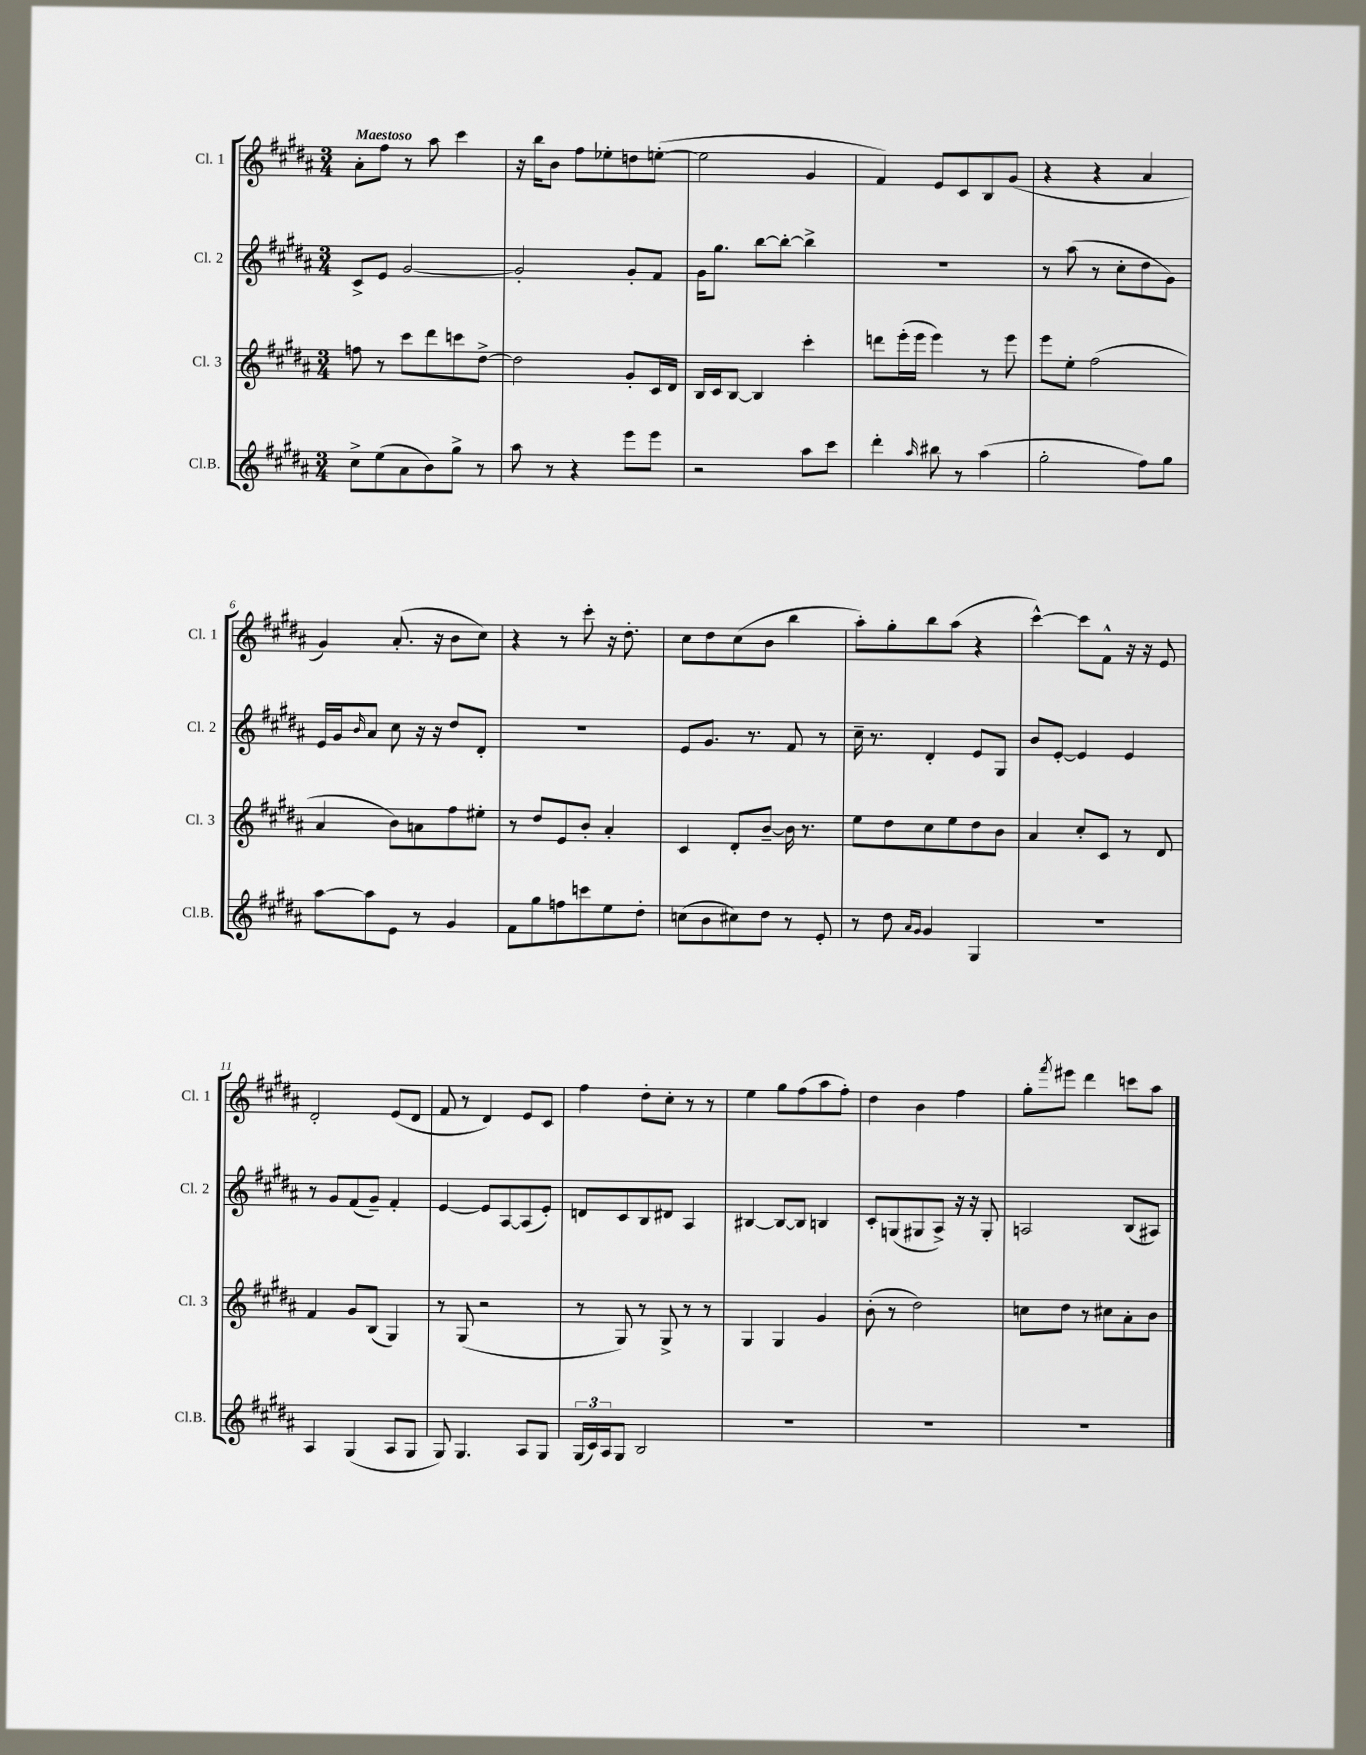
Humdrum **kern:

**kern	**kern	**kern	**kern
*part4	*part3	*part2	*part1
*staff4	*staff3	*staff2	*staff1
*I"Cl.B.	*I"Cl. 3	*I"Cl. 2	*I"Cl. 1
*I'Cl.B.	*I'Cl. 3	*I'Cl. 2	*I'Cl. 1
*clefG2	*clefG2	*clefG2	*clefG2
*k[f#c#g#d#a#]	*k[f#c#g#d#a#]	*k[f#c#g#d#a#]	*k[f#c#g#d#a#]
*M3/4	*M3/4	*M3/4	*M3/4
=1	=1	=1	=1
!	!	!	!LO:TX:a:B:t=Maestoso
8cc#^\L	8ffn\	8c#^/L	8a#'\L
(8ee\	8r	8e/J	8ff#\J
8a#\	8ccc#\L	[2g#/	8r
8b\)	8ddd#\	.	8aa#\
8gg#^\J	8cccn\	.	4ccc#\
8r	[8dd#^\J	.	.
=2	=2	=2	=2
8aa#\	2dd#\]	2g#'/]	16r
.	.	.	16bb\KL
8r	.	.	8b\J
4r	.	.	8ff#\L
.	.	.	8ee-X'\
8eee\L	8g#'/L	8g#'/L	8ddn\
8eee\J	16c#/L	8f#/J	([8een'\J
.	16d#/JJ	.	.
=3	=3	=3	=3
2r	16B/LL	16g#\KL	2ee\]
.	16c#/J	8.gg#\J	.
.	[8B/J	.	.
.	4B/]	[8bb\L	.
.	.	8bb'\J_	.
8aa#\L	4ccc#'\	4bb^\]	4g#/
8ccc#\J	.	.	.
=4	=4	=4	=4
4ddd#'\	8dddn\L	2.r	4f#/)
.	(16eee'\L	.	.
.	16eee\JJ	.	.
16qqaa#/	.	.	.
8bb#X\	4eee\)	.	8e/L
8r	.	.	8c#/
(4aa#\	8r	.	8B/
.	8eee\	.	(8g#/J
=5	=5	=5	=5
2gg#'\	8eee\L	8r	4r
.	8ee'\J	(8aa#\	.
.	(2ff#\	8r	4r
.	.	8cc#'\L	.
8ff#\L)	.	8dd#\	4a#/
8gg#\J	.	8g#\J)	.
!!LO:LB:g=z
=6	=6	=6	=6
[8aa#\L	4a#/	16e/LL	4g#/)
.	.	16g#/J	.
.	.	16qqb/	.
8aa#\]	.	8a#/J	.
8e\J	8b\L)	8cc#\	(8.a#'/
8r	8an\	16r	.
.	.	16r	16r
4g#/	8ff#\	8dd#/L	8b\L
.	8ee#X'\J	8d#'/J	8cc#\J)
=7	=7	=7	=7
8f#\L	8r	2.r	4r
8gg#\	8dd#/L	.	.
8ffn\	8e/	.	8r
8cccn\	8b'/J	.	8ccc#'\
8ee\	4a#'/	.	16r
.	.	.	8.dd#'\
8dd#'\J	.	.	.
=8	=8	=8	=8
(8ccn\L	4c#/	8e/L	8cc#\L
8b\	.	8.g#/J	8dd#\
8cc#X\)	8d#'/L	.	(8cc#\
.	.	8.r	.
8dd#\J	[8b~/J	.	8b\J
8r	16b\]	8f#/	4bb\
.	8.r	.	.
8e'/	.	8r	.
=9	=9	=9	=9
8r	8ee\L	16cc#~\	8aa#'\L)
.	.	8.r	.
8dd#\	8dd#\	.	8gg#'\
16qqa#/LL	.	.	.
16qqg#/JJ	.	.	.
4g#/	8cc#\	4d#'/	8bb\
.	8ee\	.	(8aa#\J
4G#/	8dd#\	8e/L	4r
.	8b\J	8G#/J	.
=10	=10	=10	=10
2.r	4a#/	8b/L	[4ccc#^^\)
.	.	[8e'/J	.
.	8cc#'/L	4e/]	8ccc#\L]
.	8c#/J	.	8f#^^\J
.	8r	4e/	16r
.	.	.	16r
.	8d#/	.	8e/
!!LO:LB:g=z
=11	=11	=11	=11
4A#/	4f#/	8r	2d#'/
.	.	8g#/L	.
(4G#/	8g#/L	(8f#/	.
.	(8B/J	8g#~/J)	.
8A#/L	4G#/)	4f#'/	(8e/L
8G#/J	.	.	8d#/J
=12	=12	=12	=12
8G#/)	8r	[4e/	8f#/
4.G#/	(8G#/	.	8r
.	2r	8e/L]	4d#/)
.	.	[8A#/	.
8A#/L	.	(8A#/]	8e/L
8G#/J	.	8e'/J)	8c#/J
=13	=13	=13	=13
(24G#/LL	8r	8dn/L	4ff#\
24c#/)	.	.	.
24A#/J	.	.	.
8G#/J	8G#/)	8c#/	.
2B/	8r	8B/	8dd#'\L
.	8G#^/	8d#X/J	8cc#'\J
.	8r	4A#/	8r
.	8r	.	8r
=14	=14	=14	=14
2.r	4G#/	[4B#X/	4ee\
.	4G#/	8B#/L_	8gg#\L
.	.	8B#/J]	(8ff#\
.	4g#/	4Bn/	8aa#\
.	.	.	8ff#'\J)
=15	=15	=15	=15
2.r	(8b'\	8c#'/L	4dd#\
.	8r	(8Gn/	.
.	2dd#\)	8G#X/	4b\
.	.	8A#^/J)	.
.	.	16r	4ff#\
.	.	16r	.
.	.	8G#'/	.
=16	=16	=16	=16
2.r	8ccn\L	2An/	8gg#'\L
.	.	.	8qfff#/
.	8dd#\J	.	8eee#X\J
.	8r	.	4ddd#\
.	8cc#X\L	.	.
.	8a#'\	(8B/L	8cccn\L
.	8b\J	8A#X/J)	8aa#\J
==	==	==	==
*-	*-	*-	*-
